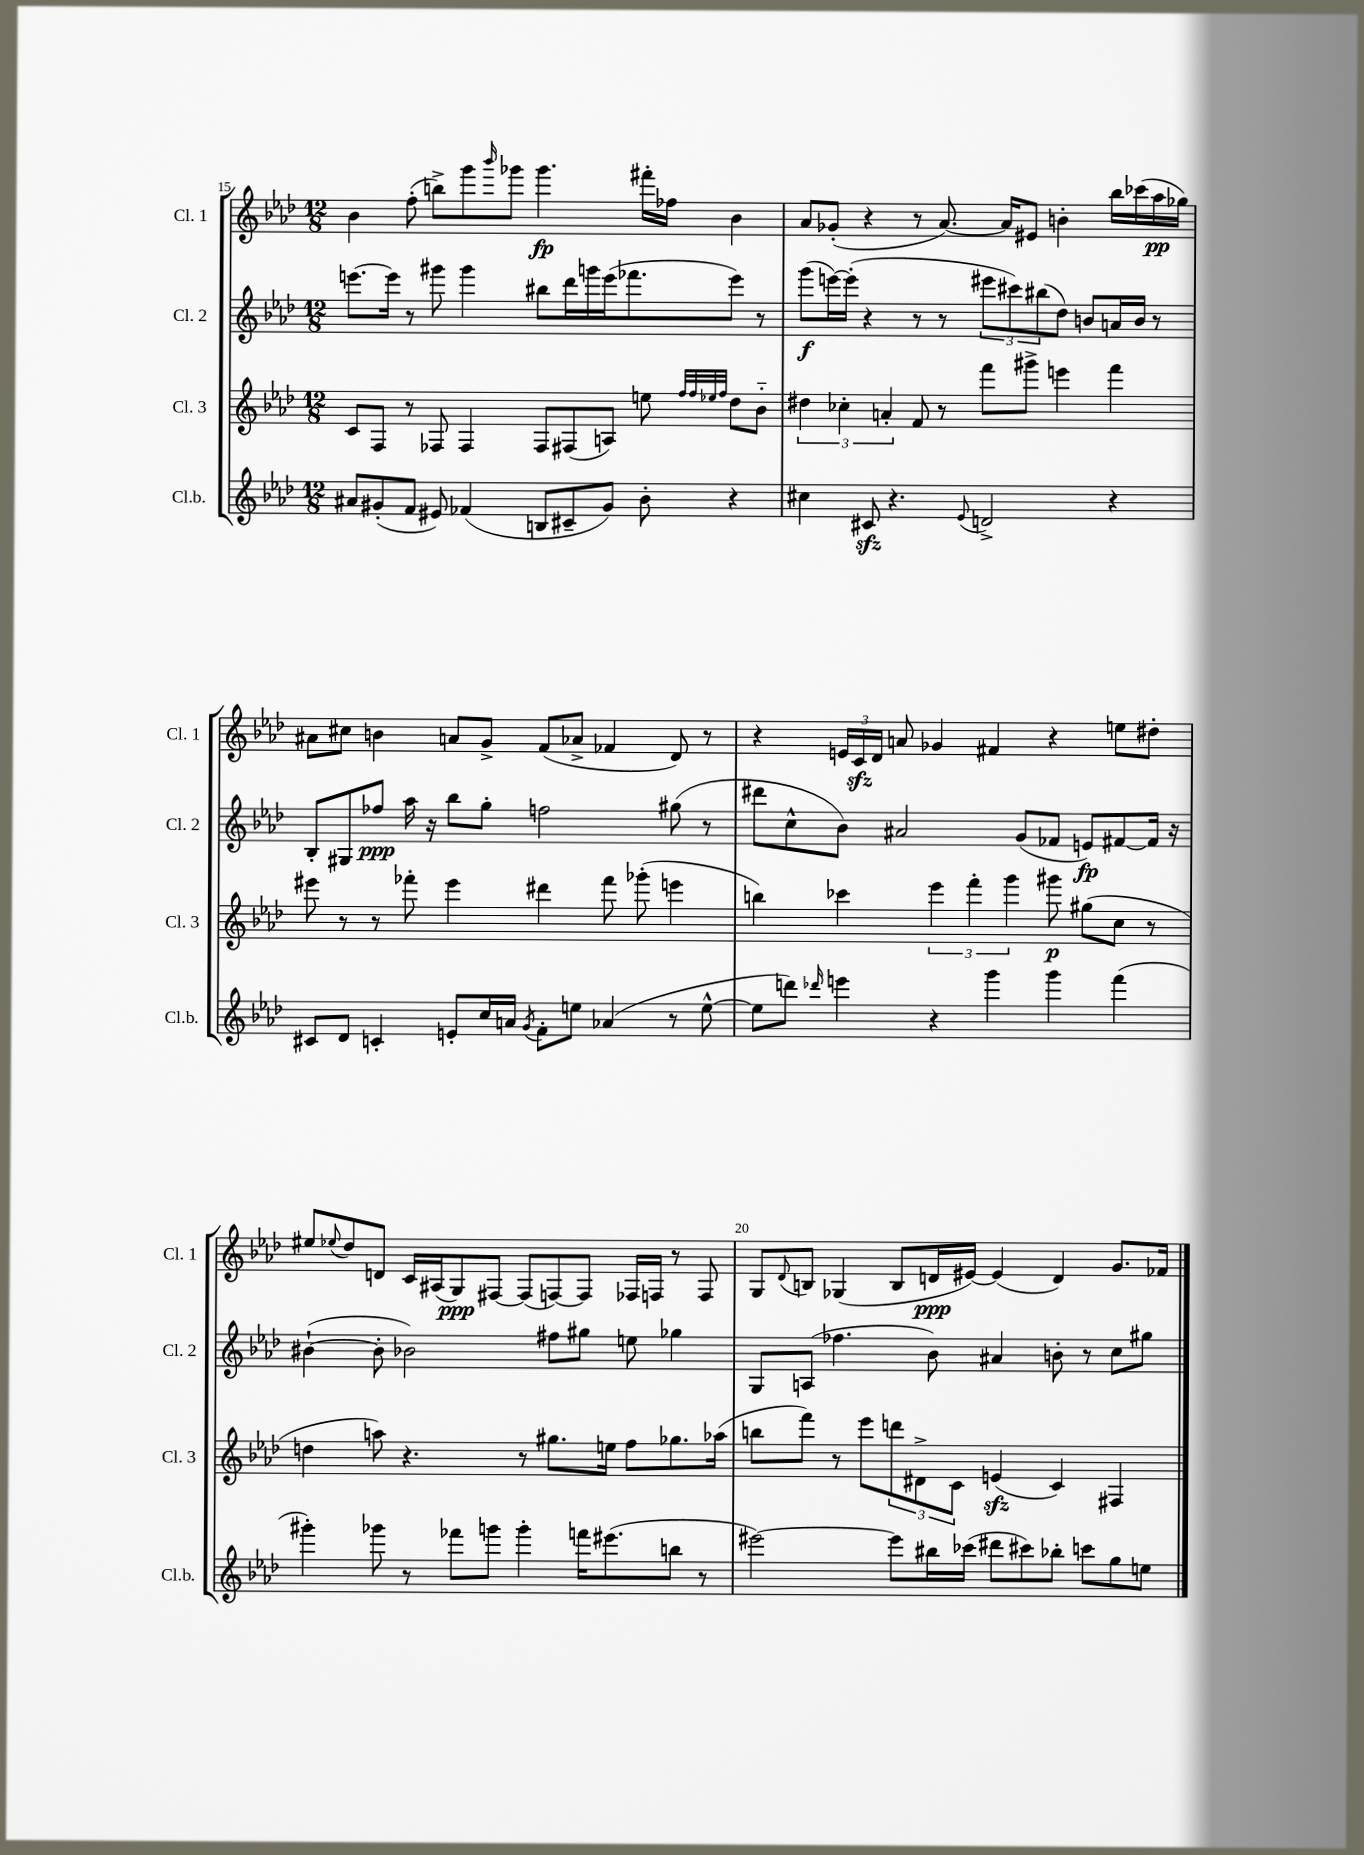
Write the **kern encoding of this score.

**kern	**kern	**kern	**kern
*staff4	*staff3	*staff2	*staff1
*clefG2	*clefG2	*clefG2	*clefG2
*k[b-e-a-d-]	*k[b-e-a-d-]	*k[b-e-a-d-]	*k[b-e-a-d-]
*M12/8	*M12/8	*M12/8	*M12/8
8a#	8c	[8.eee	4b-
(8g#'	8F	.	.
.	.	16eee]	.
8f	8r	8r	(8ff'
8e#)	8F-	8ggg#	8bb^)
(4f-	4F-	4ggg#	8ggg
.	.	.	16qqbbb-
.	.	.	8ggg-
8B	8F-	8bb#	4.ggg-
8c#~	(8F#	16ddd-	.
.	.	16ggg	.
8g#)	8A)	(16eee	.
.	.	8.fff-	.
8b-'	8ee	.	16fff#'
.	.	.	16ff-
.	32qqff	.	.
.	32qqff	.	.
.	32qqee-	.	.
.	32qqff	.	.
4r	8dd-	8eee)	4b-
.	8b-'~	8r	.
=	=	=	=
4cc#	6dd#	(8ggg	8a-
.	.	[16eee)	(8g-'
.	6cc-'	.	.
.	.	(16eee']	.
8c#	.	4r	4r
.	6a'	.	.
4.r	.	.	.
.	8f	8r	8r
.	8r	8r	[8.a-)
8qqe-	.	.	.
2d^	8fff	12eee#	.
.	.	.	16a-]
.	.	12ccc#)	.
.	8ggg#^	.	8e#
.	.	(12bb#	.
.	4eee	8dd-)	4b'
.	.	8b	.
4r	4fff	16a	16bb-
.	.	16b	(16ccc-
.	.	8r	16aa-
.	.	.	16gg-)
=	=	=	=
8c#	8eee#	8B-'	8a#
8d-	8r	8G#	8cc#
4c'	8r	8ff-	4b
.	8fff-'	16aa-	.
.	.	16r	.
8e'	4eee#	8bb-	8a
16cc	.	8gg'	8g^
16a	.	.	.
8qg	.	.	.
8f'	4ddd#	2ff	(8f
8ee	.	.	8a-^
(4a-	8fff-	.	4f-
.	(8ggg-'	.	.
8r	4eee	(8gg#	8d-)
[8ee^^	.	8r	8r
=	=	=	=
8ee]	4bb)	8ddd#	4r
8ddd)	.	8cc^^	.
16qqddd-	.	.	.
4eee	4ccc-	8b-)	24e
.	.	.	24c
.	.	.	24d-
.	.	2a#	8a
4r	6eee-	.	4g-
.	6fff'	.	.
4ggg	.	.	4f#
.	6ggg	.	.
.	.	(8g	.
4ggg	8ggg#	8f-	4r
.	(8gg#	8e)	.
(4fff	8cc	[8f#	8ee
.	8r	16f#]	8dd#'
.	.	16r	.
=	=	=	=
4ggg#')	4dd	([4b#`	8ee#
.	.	.	8qqee-
.	.	.	8dd-
8ggg-	8aa)	8b#']	8d
8r	4.r	2b-)	16c
.	.	.	(16A#
8fff-	.	.	8G)
8ggg	.	.	[8F#
4ggg'	8r	.	(8F#]
.	8.gg#	8ff#	[8F)
16fff	.	8gg#	8F]
(8.eee#	16ee	.	.
.	8ff	8ee	16F-
.	.	.	16F
8bb	8.gg-	4gg-	8r
8r	.	.	8F
.	(16aa-	.	.
=	=	=	=
[2eee#)	8bb	8G	8G
.	.	.	8qqd-
.	8fff)	(8A	8B
.	8r	4.ff-	(4G-
.	8eee-	.	.
8eee#]	12ddd	.	8B
.	12d#^	.	.
16bb#	.	8b-)	16d
.	12c	.	.
(16ccc-	.	.	[16e#)
8ddd#	(4e	4a#	(4e#]
8ccc#)	.	.	.
8bb-'	4c)	8b'	4d)
8ccc	.	8r	.
8gg	4F#	8cc	8.g
8ee	.	8gg#	.
.	.	.	16f-
==	==	==	==
*-	*-	*-	*-
